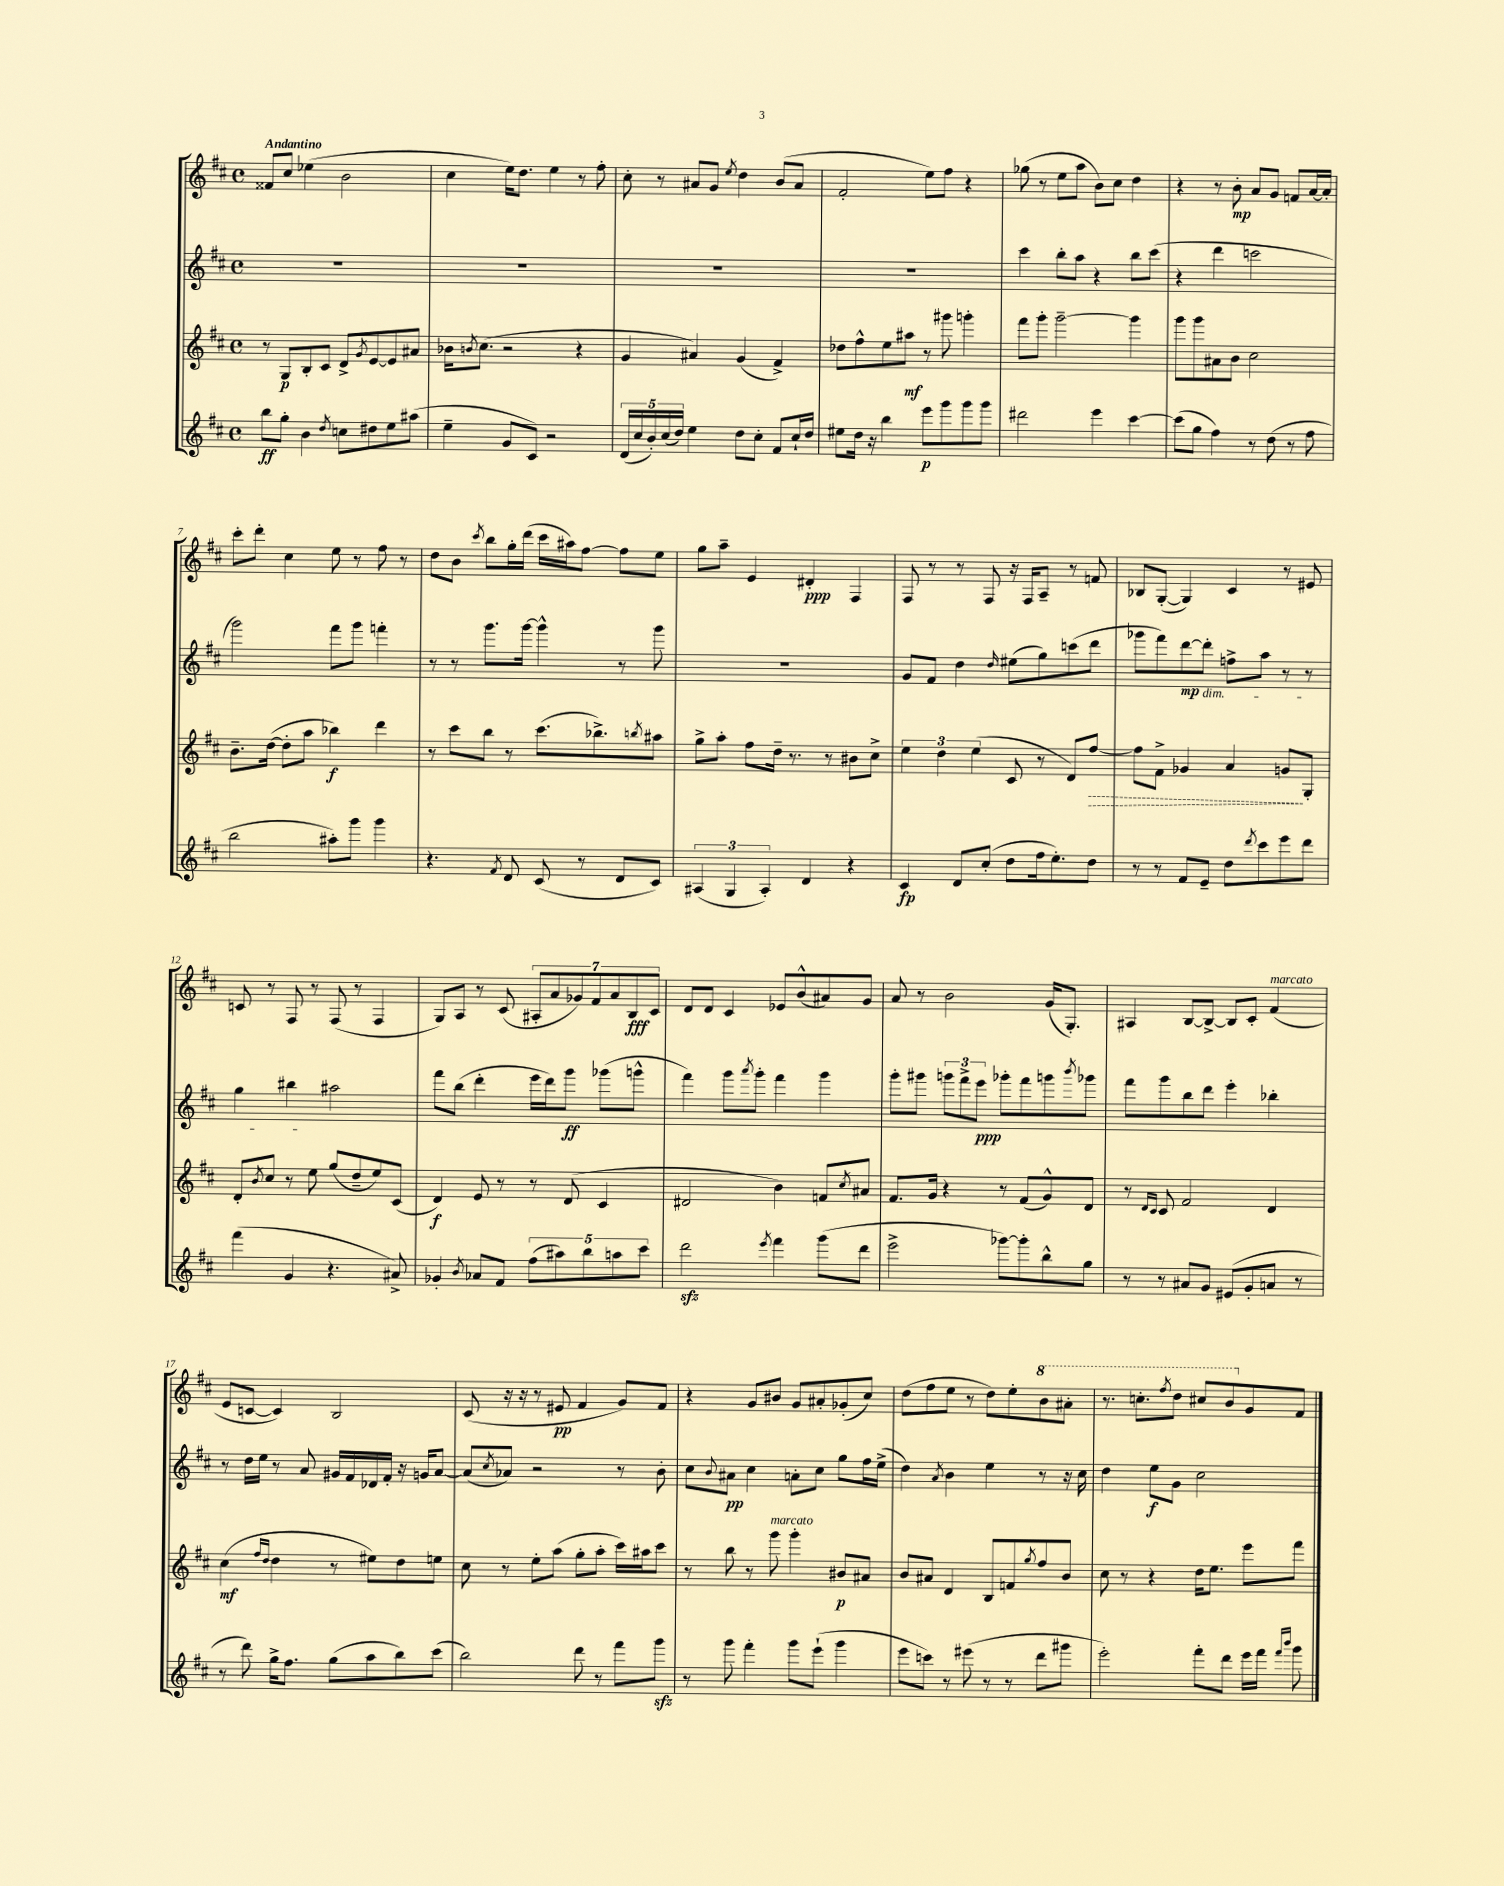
<<
\new StaffGroup <<
\new Staff = "s0" {
    \clef treble \key d \major \defaultTimeSignature \time 4/4 \tempo "Andantino"
    fisis'8 cis''8 ees''4( b'2 |
    cis''4 e''16) d''8. e''4 r8 fis''8-. |
    cis''8-. r8 ais'8 g'8 \acciaccatura { e''8 } d''4 b'8( ais'8 |
    fis'2-. e''8) fis''8 r4 |
    ges''8( r8 e''8 a''8 b'8) cis''8 d''4 |
    r4 r8 b'8-.\mp a'8 g'8 f'8 a'16~ a'16-. |
    cis'''8-. d'''8-. cis''4 e''8 r8 fis''8 r8 |
    d''8 b'8 \acciaccatura { cis'''8 } b''8 g''16-. d'''16( cis'''16 ais''16) fis''8~ fis''8 e''8 |
    g''8 a''8-- e'4 dis'4-.\ppp fis4 |
    fis8 r8 r8 fis8 r16 fis16 a8-- r8 f'8 |
    bes8 g8~-.( g4) cis'4 r8 eis'8 |
    c'8 r8 fis8 r8 fis8( r8 fis4 |
    g8) a8 r8 cis'8( \tuplet 7/4 { ais8-. a'8 ges'8) fis'8 a'8 b8\fff cis'8 } |
    d'8 d'8 cis'4 ees'8 b'8-^( ais'8) g'8 |
    a'8 r8 b'2 g'16( g8.-.) |
    ais4 b8~ b8~-> b8 cis'8-. fis'4^\markup { \italic "marcato" }( |
    e'8 c'8~ c'4) b2 |
    cis'8( r16 r16 r8 eis'8\pp fis'4 g'8) fis'8 |
    r4 g'8 bis'8 g'8 ais'8-. ges'8-.( cis''8) |
    d''8( fis''8 e''8 r8 d''8) e''8-. \ottava #1 b''8 ais''8-. |
    r8. c'''8.-. \acciaccatura { fis'''8 } d'''8 cis'''8 b''8 \ottava #0 g'8 fis'8 \bar "|." |
}
\new Staff = "s1" {
    \clef treble \key d \major \defaultTimeSignature \time 4/4
    R1 |
    R1 |
    R1 |
    R1 |
    cis'''4 b''8-. a''8 r4 b''8 cis'''8( |
    r4 d'''4 c'''2 |
    g'''2) fis'''8 g'''8 f'''4-. |
    r8 r8 g'''8. g'''16~ g'''4-^ r8 g'''8 |
    R1 |
    g'8 fis'8 d''4 \grace { d''16 } eis''8( g''8) c'''8( d'''8 |
    ges'''8 fis'''8) d'''8~\mp d'''8-.\dim f''8-> a''8 r8 r8 |
    g''4 bis''4\! ais''2 |
    fis'''8 b''8( d'''4-. e'''16 d'''16) g'''8\ff ges'''8( g'''8-^ |
    fis'''4) g'''8 \acciaccatura { a'''8 } g'''8-. fis'''4 g'''4 |
    g'''8-. gis'''8 \tuplet 3/2 { g'''8 fis'''8-> e'''8\ppp } ges'''8-. fis'''8 g'''8 \acciaccatura { b'''8 } ges'''8 |
    fis'''8 g'''8 b''8 d'''8 e'''4-. bes''4-. |
    r8 d''16 e''16 r8 a'8 gis'16 fis'16 des'16 fis'16-. r16 g'16 a'8~ |
    a'8( \acciaccatura { cis''8 } aes'8) r2 r8 b'8-. |
    cis''8 \appoggiatura { b'8 } ais'8\pp cis''4 a'8-. cis''8 g''8 fis''16 e''16->( |
    d''4) \acciaccatura { a'8 } b'4 e''4 r8 r16 cis''16 |
    d''4 e''8\f g'8 cis''2 \bar "|." |
}
\new Staff = "s2" {
    \clef treble \key d \major \defaultTimeSignature \time 4/4
    r8 g8\p b8-. cis'8 d'8-> \acciaccatura { g'8 } e'8~ e'8 ais'8 |
    bes'16 \acciaccatura { b'8 } cis''8.( r2 r4 |
    g'4 ais'4) g'4( fis'4->) |
    des''8 fis''8-^ e''8 ais''8\mf r8 gis'''8 g'''4-. |
    fis'''8 g'''8-. g'''2~-- g'''4 |
    g'''8 g'''8 ais'8 b'8 cis''2 |
    b'8.-- d''16~( d''8-. a''8 bes''4\f) d'''4 |
    r8 cis'''8 b''8 r8 cis'''8.( bes''8.->) \acciaccatura { b''8 } ais''8 |
    g''8-> a''8-. fis''8 d''16-- r8. r8 bis'8 cis''8-> |
    \tuplet 3/2 { e''4 d''4 e''4( } cis'8 r8 d'8) \once \override Hairpin.style = #'dashed-line fis''8~\> |
    fis''8 fis'8-> ges'4 a'4 g'8\! g8-. |
    d'8-. \acciaccatura { b'8 } cis''8 r8 e''8 g''8( d''8-- e''8) cis'8( |
    d'4\f) e'8 r8 r8 d'8( cis'4 |
    dis'2 b'4) f'8 \acciaccatura { cis''8 } ais'8 |
    fis'8. g'16 r4 r8 fis'8( g'8-^) d'8 |
    r8 \grace { d'16 cis'16 } cis'8 fis'2 d'4 |
    cis''4\mf( \grace { fis''16 d''16 } d''4 r8 eis''8) d''8 e''8 |
    cis''8 r8 e''8-. a''8( g''8-. a''8-. cis'''16) ais''16 cis'''8 |
    r8 b''8 r8 g'''8^\markup { \italic "marcato" } g'''4-. bis'8\p ais'8 |
    b'8 ais'8 d'4 b8 f'8 \acciaccatura { g''8 } fis''8 b'8 |
    cis''8 r8 r4 d''16 e''8. e'''8 fis'''8 \bar "|." |
}
\new Staff = "s3" {
    \clef treble \key d \major \defaultTimeSignature \time 4/4
    b''8\ff g''8-. b'4 \acciaccatura { d''8 } c''8 dis''8 e''8 ais''8( |
    e''4-- g'8 cis'8) r2 |
    \tuplet 5/4 { d'16( cis''16 b'16-.) cis''16( d''16) } e''4 d''8 cis''8-. fis'8 cis''16-! d''16 |
    eis''8 d''16 r16 b''4 e'''8\p g'''8 g'''8 g'''8 |
    dis'''2 e'''4 cis'''4~ |
    cis'''8( g''8 fis''4) r8 d''8( r8 fis''8 |
    b''2 ais''8-.) g'''8 g'''4 |
    r4. \acciaccatura { fis'8 } d'8 cis'8( r8 d'8 cis'8) |
    \tuplet 3/2 { ais4( g4 ais4-.) } d'4 r4 |
    cis'4\fp d'8 cis''8-.( d''8 fis''16 e''8.-.) d''8 |
    r8 r8 fis'8 e'8-- d''8 \acciaccatura { d'''8 } cis'''8 e'''8 d'''8 |
    fis'''4( g'4 r4. ais'8->) |
    ges'4-. \acciaccatura { b'8 } aes'8 fis'8 \tuplet 5/4 { fis''8( ais''8) b''8 a''8 cis'''8 } |
    d'''2\sfz \acciaccatura { e'''8 } fis'''4 g'''8( d'''8 |
    e'''2-> ges'''8~) ges'''8-. b''8-^ g''8 |
    r8 r8 ais'8 g'8 eis'8( g'8-. a'8 r8 |
    r8 d'''8) g''16-> fis''8. g''8( a''8 b''8) cis'''8( |
    b''2) d'''8 r8 fis'''8 g'''8\sfz |
    r8 g'''8 fis'''4-. g'''8 e'''8-!( g'''4 |
    e'''8 c'''8) r8 eis'''8( r8 r8 d'''8 gis'''8 |
    e'''2-.) fis'''8-. d'''8 e'''16 fis'''16 \grace { fis'''16 b'''16 } g'''8 \bar "|." |
}
>>
>>
